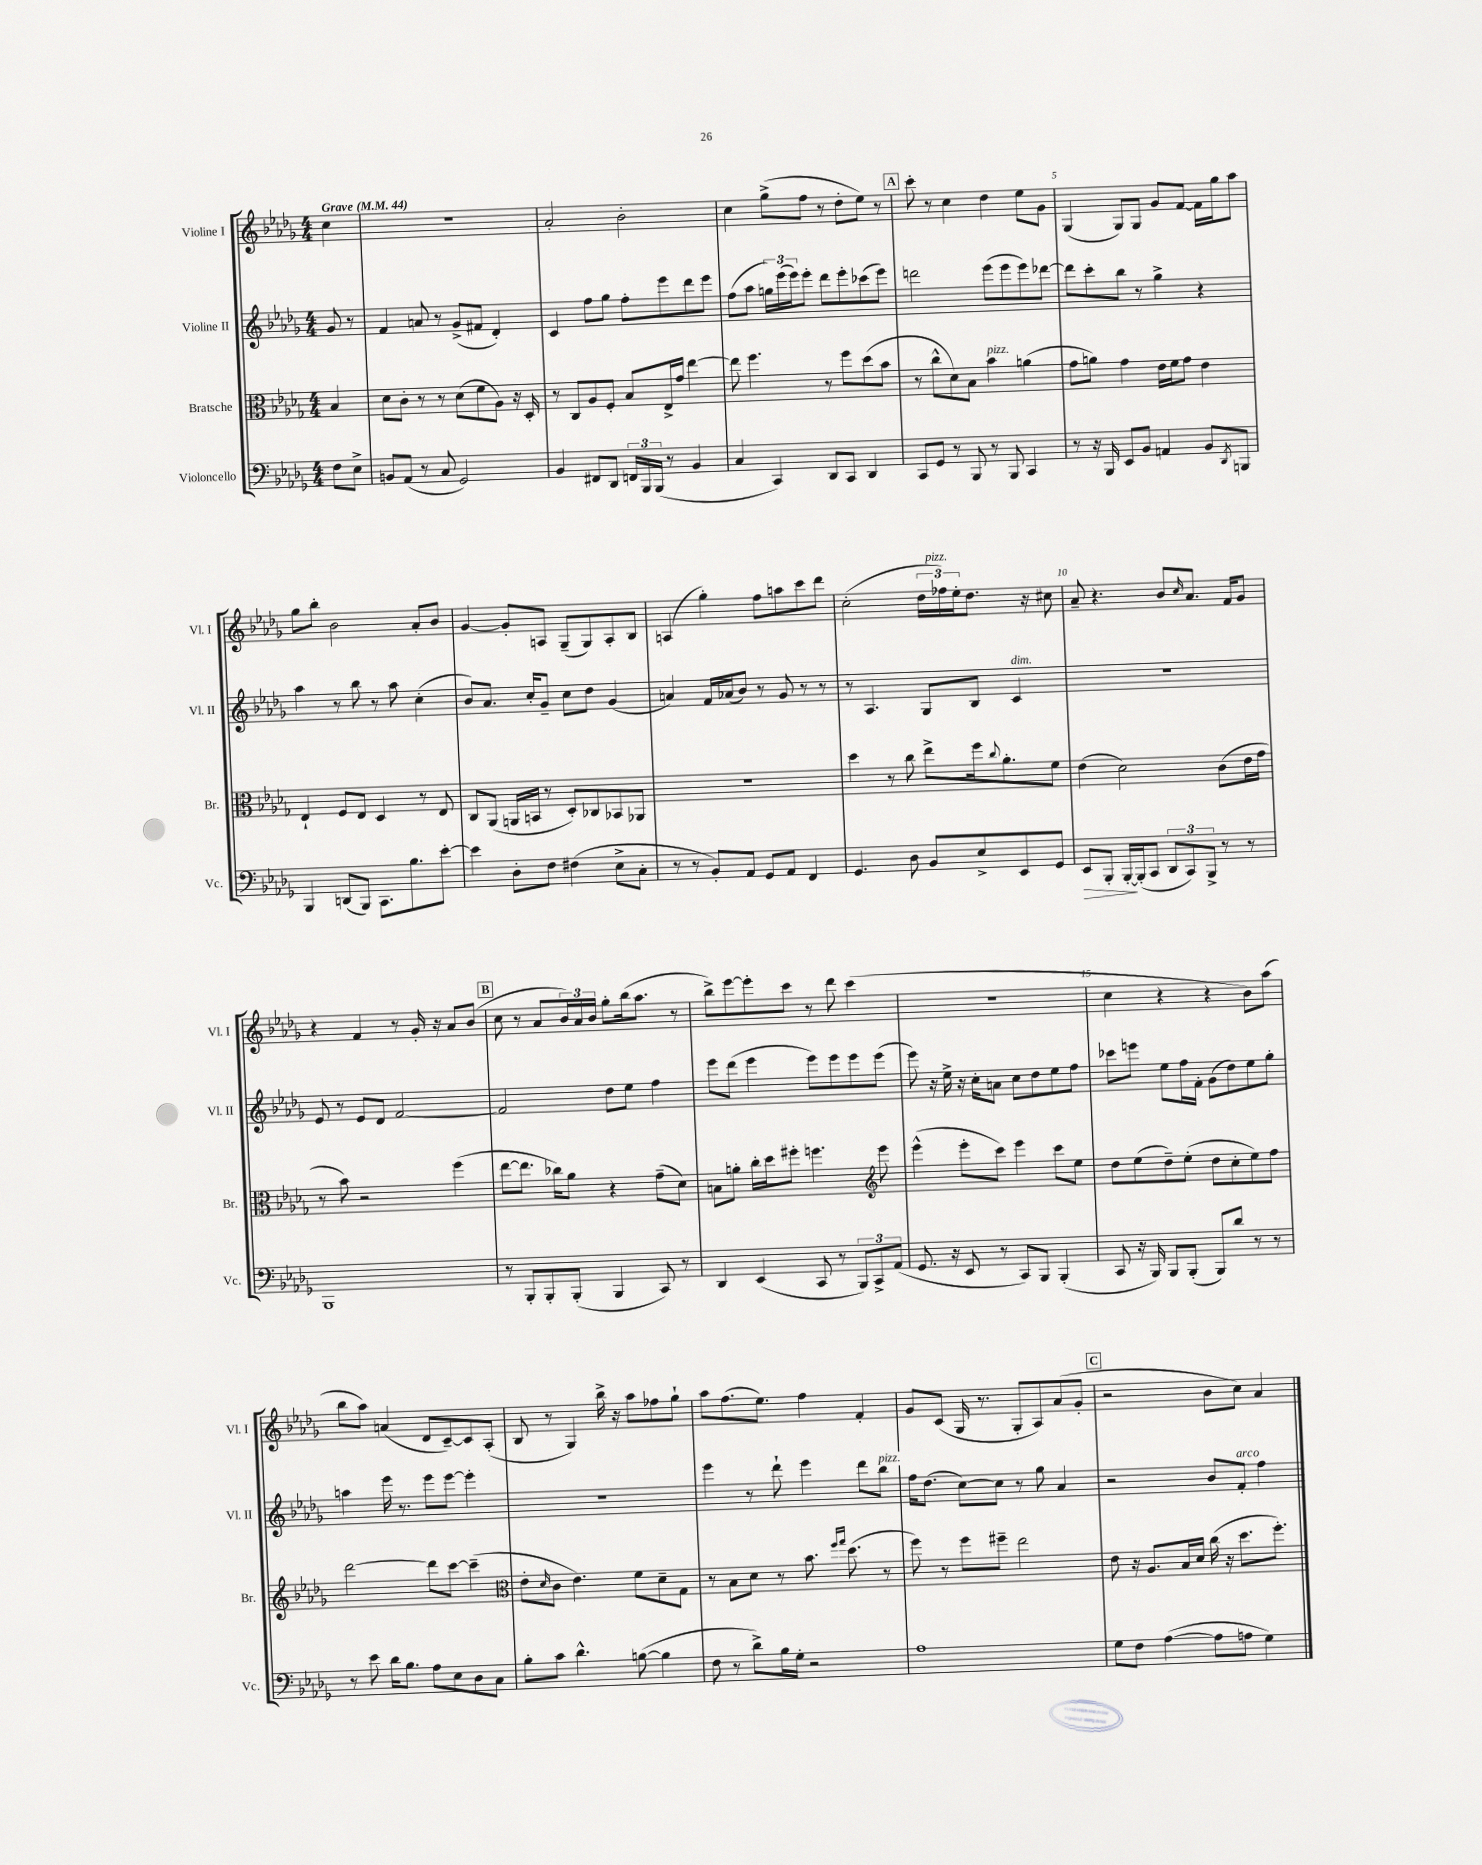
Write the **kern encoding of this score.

**kern	**dynam	**kern	**kern	**kern
*part4	*part4	*part3	*part2	*part1
*staff4	*staff4	*staff3	*staff2	*staff1
*I"Violoncello	*	*I"Bratsche	*I"Violine II	*I"Violine I
*I'Vc.	*	*I'Br.	*I'Vl. II	*I'Vl. I
*clefF4	*	*clefC3	*clefG2	*clefG2
*k[b-e-a-d-g-]	*	*k[b-e-a-d-g-]	*k[b-e-a-d-g-]	*k[b-e-a-d-g-]
*M4/4	*	*M4/4	*M4/4	*M4/4
*MM44	*	*MM44	*MM44	*MM44
=	=	=	=	=
!	!	!	!	!LO:TX:a:B:t=Grave
8F\L	.	4B-/	8g-/	4cc\
8E-^\J	.	.	8r	.
=1	=1	=1	=1	=1
8BBn/L	.	8d-\L	4f/	1r
(8AA-/J	.	8c'\J	.	.
8r	.	8r	8an/	.
8C/	.	8r	8r	.
2GG-/)	.	(8d-\L	(8g-^/L	.
.	.	8f\	8f#X/J	.
.	.	8A-\J)	4d-'/)	.
.	.	16r	.	.
.	.	16D-'/	.	.
=2	=2	=2	=2	=2
4BB-/	.	8r	4c/	2a-'/
.	.	8C/L	.	.
8FF#X/L	.	8A-/	8ff\L	.
8DD-/J	.	8F'/J	8gg-\J	.
24FFn/LL	.	8B-/L	8ff'\L	2b-'\
24BBB-/	.	.	.	.
(24BBB-/JJ	.	.	.	.
8r	.	16E-^/L	8eee-\	.
.	.	16g-/JJ	.	.
4BB-/	.	[4ee-\	8ddd-\	.
.	.	.	8eee-\J	.
=3	=3	=3	=3	=3
4C/	.	8ee-\]	(8ff\L	4cc\
.	.	4.ff\	8aa-\J	.
4CC/)	.	.	24ggn\LL)	(8gg-^\L
.	.	.	(24eee-\	.
.	.	.	24eee-\J)	.
.	.	.	8eee-'\J	8ff\J
8DD-/L	.	8r	8ddd-\L	8r
8CC/J	.	8ff\L	8eee-'\	8dd-'\L
4DD-/	.	(8dd-\	(8ccc-X\	8ee-\J)
.	.	8b-\J	8eee-\J)	8r
!!LO:REH:place=s1:t=A
=4	=4	=4	=4	=4
8CC/L	.	8r	2dddn\	8ccc'\
8GG-/J	.	8cc^^\L	.	8r
8r	.	8d-\)	.	4cc\
8BBB-/	.	8B-\J	.	.
!	!	!LO:TX:a:i:t=pizz.	!	!
8r	.	4b-\	(8eee-\L	4dd-\
8BBB-/	.	.	8eee-\	.
4CC/	.	(4an\	8eee-\)	8ee-\L
.	.	.	[8ddd-X\J	8g-\J
=5	=5	=5	=5	=5
8r	.	8g-\L	8ddd-\L]	(4G-/
16r	.	8an\J)	8ccc'\	.
16BBB-/	.	.	.	.
8EE-/L	.	4g-\	8bb-\J	8G-/L)
8BB-/J	.	.	8r	8G-/J
4AAn/	.	16e-\LL	4gg-^\	8g-/L
.	.	16f\J	.	.
.	.	8g-\J	.	[8f/J
8BB-/L	.	4e-\	4r	16f\LL]
.	.	.	.	16gg-\J
8qDD-/	.	.	.	.
8BBBn/J	.	.	.	8aa-\J
!!LO:LB:g=z
=6	=6	=6	=6	=6
4BBB-/	.	4E-`/	4aa-\	8gg-\L
.	.	.	.	8bb-'\J
(8DDn/L	.	8F/L	8r	2b-\
8BBB-/J)	.	8E-/J	8bb-\	.
8.CC\L	.	4D-/	8r	.
.	.	.	8aa-\	.
8.B-\	.	.	.	.
.	.	8r	(4cc'\	8a-'/L
[8e-'\J	.	8E-/	.	8b-/J
=7	=7	=7	=7	=7
4e-\]	.	8C/L	8b-/L)	[4g-/
.	.	(8AA-/J	8.a-/J	.
8D-'\L	.	16AAn/LL	.	8g-'/L]
.	.	16BBn/JJ	16cc'/KL	.
8F\J	.	8r	8g-~/J	8An/J
(4F#X\	.	8D-'/L)	8cc\L	(8G-~/L
.	.	8C-X/	8dd-\J	8G-/)
8E-^\L	.	8BB-X/	(4g-/	8A'/
8C'\J	.	8AA-X/J	.	8B-/J
=8	=8	=8	=8	=8
8r	.	1r	4an/)	(4An/
8r	.	.	.	.
8BB-'/L)	.	.	16f/LL	4gg-'\)
.	.	.	(16a-X/J	.
8AA-/J	.	.	8b-/J)	.
8GG-/L	.	.	8r	8ff\L
8AA-/J	.	.	8g-/	8aan\
4FF/	.	.	8r	8ccc\
.	.	.	8r	8ddd-\J
=9	=9	=9	=9	=9
4.GG-/	.	4dd-\	8r	(2cc'\
.	.	.	4.A-/	.
.	.	8r	.	.
8D-\	.	8cc\	.	.
8BB-/L	.	8ee-^\L	8G-/L	24dd-\LL
!	!	!	!	!LO:TX:a:i:t=pizz.
.	.	.	.	24ff-X\)
.	.	.	.	24ee-'\J
8E-^/	.	16ff\k	8B-/J	8.dd-\J
.	.	8qqcc/	.	.
.	.	8.a-'\	.	.
!	!	!	!LO:TX:a:i:t=dim.	!
8EE-/	.	.	4c/	.
.	.	.	.	16r
8GG-/J	.	8f\J	.	8cc#X\
=10	=10	=10	=10	=10
!	!LO:HP:b	!	!	!
8EE-/L	>	(4e-\	1r	8a-~/
8BBB-'/J	.	.	.	4.r
[16BBB-'/LL	.	2d-\)	.	.
(16BBB-'/J]	]	.	.	.
8CC/J	.	.	.	.
12DD-/L	.	.	.	8b-/L
12CC/)	.	.	.	.
.	.	.	.	16qqcc/
.	.	.	.	8.a-/J
12BBB-^/J	.	.	.	.
8r	.	(8c\L	.	.
.	.	.	.	16f/KL
8r	.	16e-\L	.	8g-/J
.	.	16g-\JJ	.	.
!!LO:LB:g=z
=11	=11	=11	=11	=11
1BBB-	.	8r	8e-/	4r
.	.	8b-\)	8r	.
.	.	2r	8e-/L	4f/
.	.	.	8d-/J	.
.	.	.	[2f/	8r
.	.	.	.	16g-'/
.	.	.	.	16r
.	.	(4ff\	.	8a-/L
.	.	.	.	(8b-/J
!!LO:REH:place=s1:t=B
=12	=12	=12	=12	=12
8r	.	[8ee-\L	2f/]	8cc\
8BBB-'/L	.	8.ee-\J]	.	8r
8BBB-'/	.	.	.	8a-/L
.	.	16cc-X\KL)	.	.
(8BBB-'/J	.	8a-\J	.	24b-/L)
.	.	.	.	24a-/
.	.	.	.	24b-/JJ
4BBB-/	.	4r	8dd-\L	8gg-'\L
.	.	.	8ee-\J	(16bb-\k
.	.	.	.	8.aa-\J
8CC/)	.	(8g-~\L	4ff\	.
8r	.	8d-\J)	.	8r
=13	=13	=13	=13	=13
4DD-/	.	8Bn\L	8eee-\L	8bb-^\L)
.	.	8an'\J	(8ddd-\J	[8eee-\
(4EE-/	.	16cc'\LL	4eee-\	8eee-'\]
.	.	16dd-\J	.	.
.	.	8ff#X'\J	.	8ccc\J
8CC/	.	4.ffn\	8eee-\L)	8r
8r	.	.	8eee-\	8ddd-\
12BBB-/L)	.	.	8eee-\	(4ccc\
12CC^/	.	.	.	.
*	*	*clefG2	*	*
.	.	8eee-\	(8eee-\J	.
(12AA-/J	.	.	.	.
=14	=14	=14	=14	=14
8.GG-/	.	(4eee-^^\	8eee-\)	1r
.	.	.	16r	.
16r	.	.	16ee-^\	.
8EE-/	.	8eee-'\L	16r	.
.	.	.	16cc'\KL	.
8r	.	8ccc\J)	8an\J	.
8CC/L)	.	4eee-\	8cc\L	.
8BBB-/J	.	.	8dd-\	.
(4BBB-'/	.	8ccc\L	8ee-\	.
.	.	8ee-\J	8ff\J	.
=15	=15	=15	=15	=15
8CC/	.	8dd-\L	8ccc-X\L	4cc\
16r	.	(8ee-\	8eeen\J	.
16BBB-/)	.	.	.	.
8BBB-/L	.	8dd-~\)	8ee-\L	4r
(8BBB-'/J	.	(8ee-'\J	16ff\L	.
.	.	.	16f'\JJ	.
8BBB-/L)	.	8dd-\L	(8g-\L	4r
8d-/J	.	8cc'\	8dd-\)	.
8r	.	8ee-\)	8ee-\	8b-\L)
8r	.	8ff\J	8gg-'\J	(8aa-\J
!!LO:LB:g=z
=16	=16	=16	=16	=16
8r	.	[2ddd-\	4aan\	8bb-\L
8e-\	.	.	.	8aa-\J)
16d-\KL	.	.	16eee-\	(4an/
8.B-\J	.	.	8.r	.
8A-\L	.	8ddd-\L]	8eee-\L	8d-/L
8E-\	.	[8ccc\J	[8eee-\J	[8c~/)
8D-\	.	(4ccc~\]	4eee-'\]	8c/]
8C\J	.	.	.	(8A-'/J
=17	=17	=17	=17	=17
*	*	*clefC3	*	*
8B-'\L	.	8e-'\L	1r	8B-/
.	.	16qqd-/	.	.
8c\J	.	8c\J	.	8r
4.d-^^\	.	4.e-\)	.	4G-/)
.	.	.	.	16bb-^\
.	.	.	.	16r
([8Bn\	.	8f\L	.	8aa-\L
4B\]	.	8d-~\	.	8ff-X\
.	.	8G-\J	.	8gg-`\J
=18	=18	=18	=18	=18
8F\	.	8r	4eee-\	8aa-\L
8r	.	8B-\L	.	(8.ff\
8d-^\L)	.	8d-\J	8r	.
.	.	.	.	8.ee-\J)
16B-\L	.	8r	8ddd-`\	.
16G-'\JJ	.	.	.	.
2r	.	8.b-\	4eee-\	4ff\
.	.	16qqff/LL	.	.
.	.	16qqgg-/JJ	.	.
.	.	(8.dd-\	.	.
.	.	.	8ddd-\L	4f'/
!	!	!	!LO:TX:a:i:t=pizz.	!
.	.	8r	8bb-\J	.
=19	=19	=19	=19	=19
1A-	.	8ff\)	16ff\KL	8g-/L
.	.	.	(8.dd-\J	.
.	.	8r	.	(8c/J
.	.	8ff\L	[8cc\L)	16G-/
.	.	.	.	8.r
.	.	8ff#X~\J	8cc\J]	.
.	.	2ee-\	8r	8G-'/L
.	.	.	8gg-\	8A-/)
.	.	.	4a-/	(8a-/
.	.	.	.	8g-'/J
!!LO:REH:place=s1:t=C
=20	=20	=20	=20	=20
8G-\L	.	8e-\	2r	2r
8F\J	.	16r	.	.
.	.	8.A-/L	.	.
([4A-\	.	.	.	.
.	.	16B-/L	.	.
.	.	16d-/JJ	.	.
8A-\L]	.	(16cc\	8b-/L	8b-\L
.	.	16r	.	.
!	!	!	!LO:TX:a:i:t=arco	!
8An\J	.	8.dd-\L	8f'/J	8cc\J)
4G-\)	.	.	4ff\	4a-/
.	.	8.ff'\J)	.	.
==	==	==	==	==
*-	*-	*-	*-	*-
